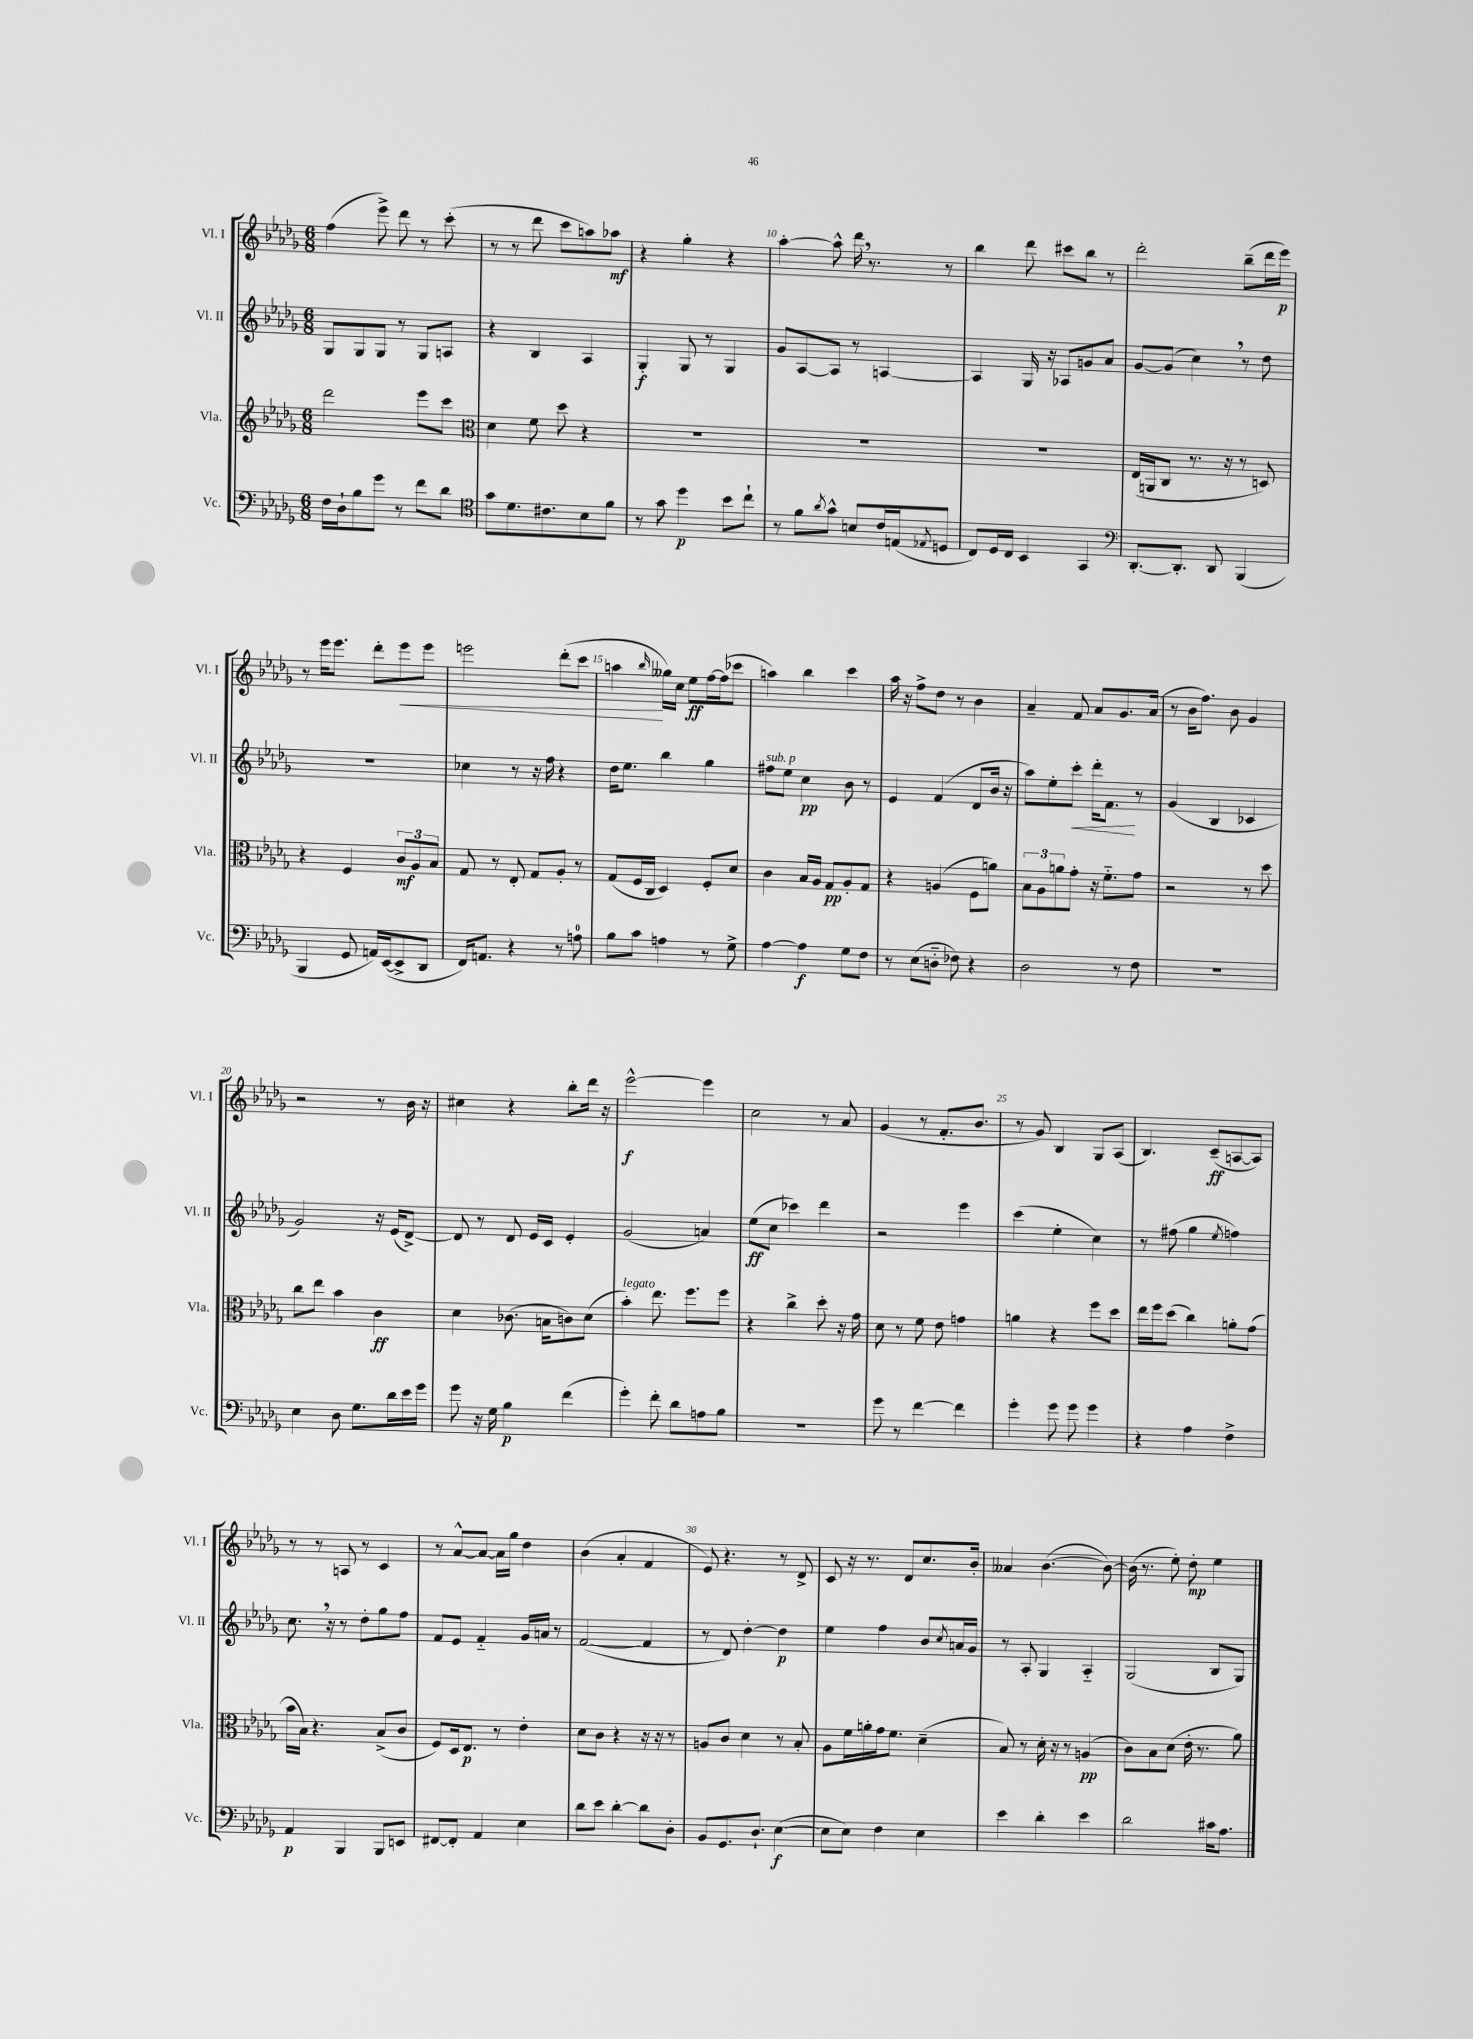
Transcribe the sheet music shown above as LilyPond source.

<<
\new StaffGroup <<
\new Staff = "s0" \with { instrumentName = "Vl. I" shortInstrumentName = "Vl. I" } {
    \clef treble \key des \major \numericTimeSignature \time 6/8
    f''4( ees'''8->) des'''8 r8 c'''8-.( |
    r8 r8 des'''8 c'''8 a''8) aes''8\mf |
    r4 ges''4-. r4 |
    aes''4~-. aes''8-^ des'''16 \breathe r8. r8 |
    bes''4 des'''8 cis'''8 bes''8 r8 |
    des'''2-. bes''8--( des'''16 ees'''16\p) |
    r8 ees'''16 ees'''8. des'''8-. ees'''8\< ees'''8 |
    e'''2 des'''8-.( c'''8 |
    a''4\! \grace { bes''16 } geses''16) c''16 ees''8\ff f''16~ f''16( ces'''8 |
    a''4) bes''4 c'''4 |
    aes''16 r16 f''8-> des''8 r8 bes'4 |
    aes'4-- f'8 aes'8 ges'8. aes'16( |
    r8 bes'16 f''8.) bes'8 ges'4 |
    r2 r8 bes'16 r16 |
    cis''4 r4 bes''8-. des'''16 r16 |
    ees'''2~-^\f ees'''4 |
    c''2 r8 aes'8 |
    ges'4( r8 f'8.-. bes'8. |
    r8 ges'8) bes4 ges8 aes8( |
    bes4.) c'8--\ff( a8~ a8) |
    r8 r8 a8 r8 c'4 |
    r8 aes'8~-^ aes'8~ aes'16 ges''16 des''4 |
    bes'4( aes'4-. f'4 |
    ees'8) r4. r8 des'8-> |
    c'8 r16 r8. des'8 c''8. bes'16-. |
    aeses'4 bes'4.~( bes'8~) |
    bes'16( r8. ees''8-.) des''8-.\mp ees''4 \bar "|." |
}
\new Staff = "s1" \with { instrumentName = "Vl. II" shortInstrumentName = "Vl. II" } {
    \clef treble \key des \major \numericTimeSignature \time 6/8
    ges8 ges8 ges8 r8 ges8 a8 |
    r4 bes4 aes4 |
    ges4-.\f ges8 r8 ges4 |
    ges'8 aes8~ aes8 r8 a4~ |
    a4 ges16 r16 aes8 g'8 aes'8 |
    ges'8~ ges'8( c''4) \breathe r8 des''8 |
    R2. |
    ces''4 r8 r16 f''16 r4 |
    des''16 ees''8. bes''4 ges''4 |
    fis''8^\markup { \italic "sub. p" } ees''8 c''4\pp bes'8 r8 |
    ees'4 f'4( des'8 bes'16 r16 |
    aes''8) ees''8-. c'''8-.\< des'''16-. f'8.\! r8 |
    ges'4( bes4 ces'4 |
    ges'2) r16 ees'16( des'8~->) |
    des'8 r8 des'8 ees'16 c'16 ees'4-. |
    ges'2( a'4) |
    ees''8\ff( c''8 ces'''4) des'''4 |
    r2 ees'''4 |
    c'''4( ees''4-. c''4) |
    r8 fis''8( ges''4 \acciaccatura { ees''8 } f''4) |
    c''8. \breathe r16 r8 des''8-. ges''8 f''8 |
    f'8 ees'8 f'4-_ ges'16 a'16 r8 |
    f'2~( f'4 |
    r8 des'8) des''4~-. des''4\p |
    ees''4 f''4 bes'8 \acciaccatura { c''8 } a'16 ges'16 |
    r8 aes8-. ges4 aes4-_ |
    ges2( bes8 ges8) \bar "|." |
}
\new Staff = "s2" \with { instrumentName = "Vla." shortInstrumentName = "Vla." } {
    \clef treble \key des \major \numericTimeSignature \time 6/8
    des'''2 ees'''8 c'''8 |
    \clef alto des'4 f'8 des''8 r4 |
    R2. |
    R2. |
    R2. |
    ees16( a,16 c8 r8. r16 r8 d8) |
    r4 f4 \tuplet 3/2 { c'8\mf aes8 bes8 } |
    ges8 r8 ees8-. ges8 aes8-. r8 |
    ges8( f16 c16 des4) f8-. des'8 |
    c'4 bes16 aes16 ges8\pp aes8-. ges8 |
    r4 a4( f8 a'8) |
    \tuplet 3/2 { bes8 aes8 a'8 } ges'8-. r16 f'8.-_ ges'8 |
    r2 r8 des''8 |
    c''8 ees''8 bes'4 c'4\ff |
    des'4 ces'8.( b16 c'8) des'8( |
    bes'4-.^\markup { \italic "legato" }) ees''8. f''8. f''8 |
    r4 c''4-> des''8-. r16 ges'16 |
    des'8 r8 f'8 ees'8 g'4 |
    a'4 r4 f''8 des''8 |
    ees''16 f''16 des''8( c''4) a'8-. ges'8( |
    bes'16 bes16) r4. bes8->( c'8 |
    f8) des16 ees8.\p r8 ees'4-. |
    des'8 c'8 r4 r16 r16 r8 |
    a8 c'8 des'4 r8 bes8-. |
    aes8 f'16 a'16-. ges'16 f'8. des'4--( |
    bes8) r8 des'16-. r16 r8 a4\pp( |
    c'8) bes8 des'8( ees'16-. r8. aes'8) \bar "|." |
}
\new Staff = "s3" \with { instrumentName = "Vc." shortInstrumentName = "Vc." } {
    \clef bass \key des \major \numericTimeSignature \time 6/8
    f16 des16-! bes8 ges'8 r8 f'8 des'8 |
    \clef tenor ges'8 des'8. cis'8. bes8 f'8 |
    r8 ges'8 des''4\p bes'8 c''8-! |
    r8 f'8 \acciaccatura { aes'8 } ges'8-^ b8 c'16 e16( \acciaccatura { ees8 } d8 |
    c8) des16 c16 bes,4 ges,4 |
    \clef bass des,8.~-. des,8.-. des,8 bes,,4( |
    bes,,4 ges,8 a,16) ees,16~( ees,8-> des,8 |
    f,16) a,8. r4 r8 a8-0 |
    bes8 c'8 a4 r8 ges8-> |
    aes4~ aes4\f ges8 f8 |
    r8 ees8( d8-_ fes8) r4 |
    des2 r8 f8 |
    R2. |
    ees4 des8 ges8. des'16 ees'16 ges'16 |
    ges'8 r16 ges16 bes4\p f'4( |
    ges'4-.) f'8-. des'8 a8 bes8 |
    R2. |
    ges'8 r8 f'4~ f'4 |
    ges'4-. ges'8 ges'8 ges'4 |
    r4 aes4 f4-> |
    aes,4\p bes,,4 bes,,8 e,8 |
    fis,8~ fis,8-. aes,4 ees4 |
    des'8 ees'8 des'4~-. des'8 des8-. |
    bes,8 ges,8. des8.-! ees4~\f( |
    ees8 ees8) f4 ees4 |
    ees'4 des'4-. ees'4 |
    des'2 cis'16 aes8. \bar "|." |
}
>>
>>
\layout { \context { \Score currentBarNumber = #7 \override BarNumber.break-visibility = ##(#f #t #t) barNumberVisibility = #(every-nth-bar-number-visible 5) } }
